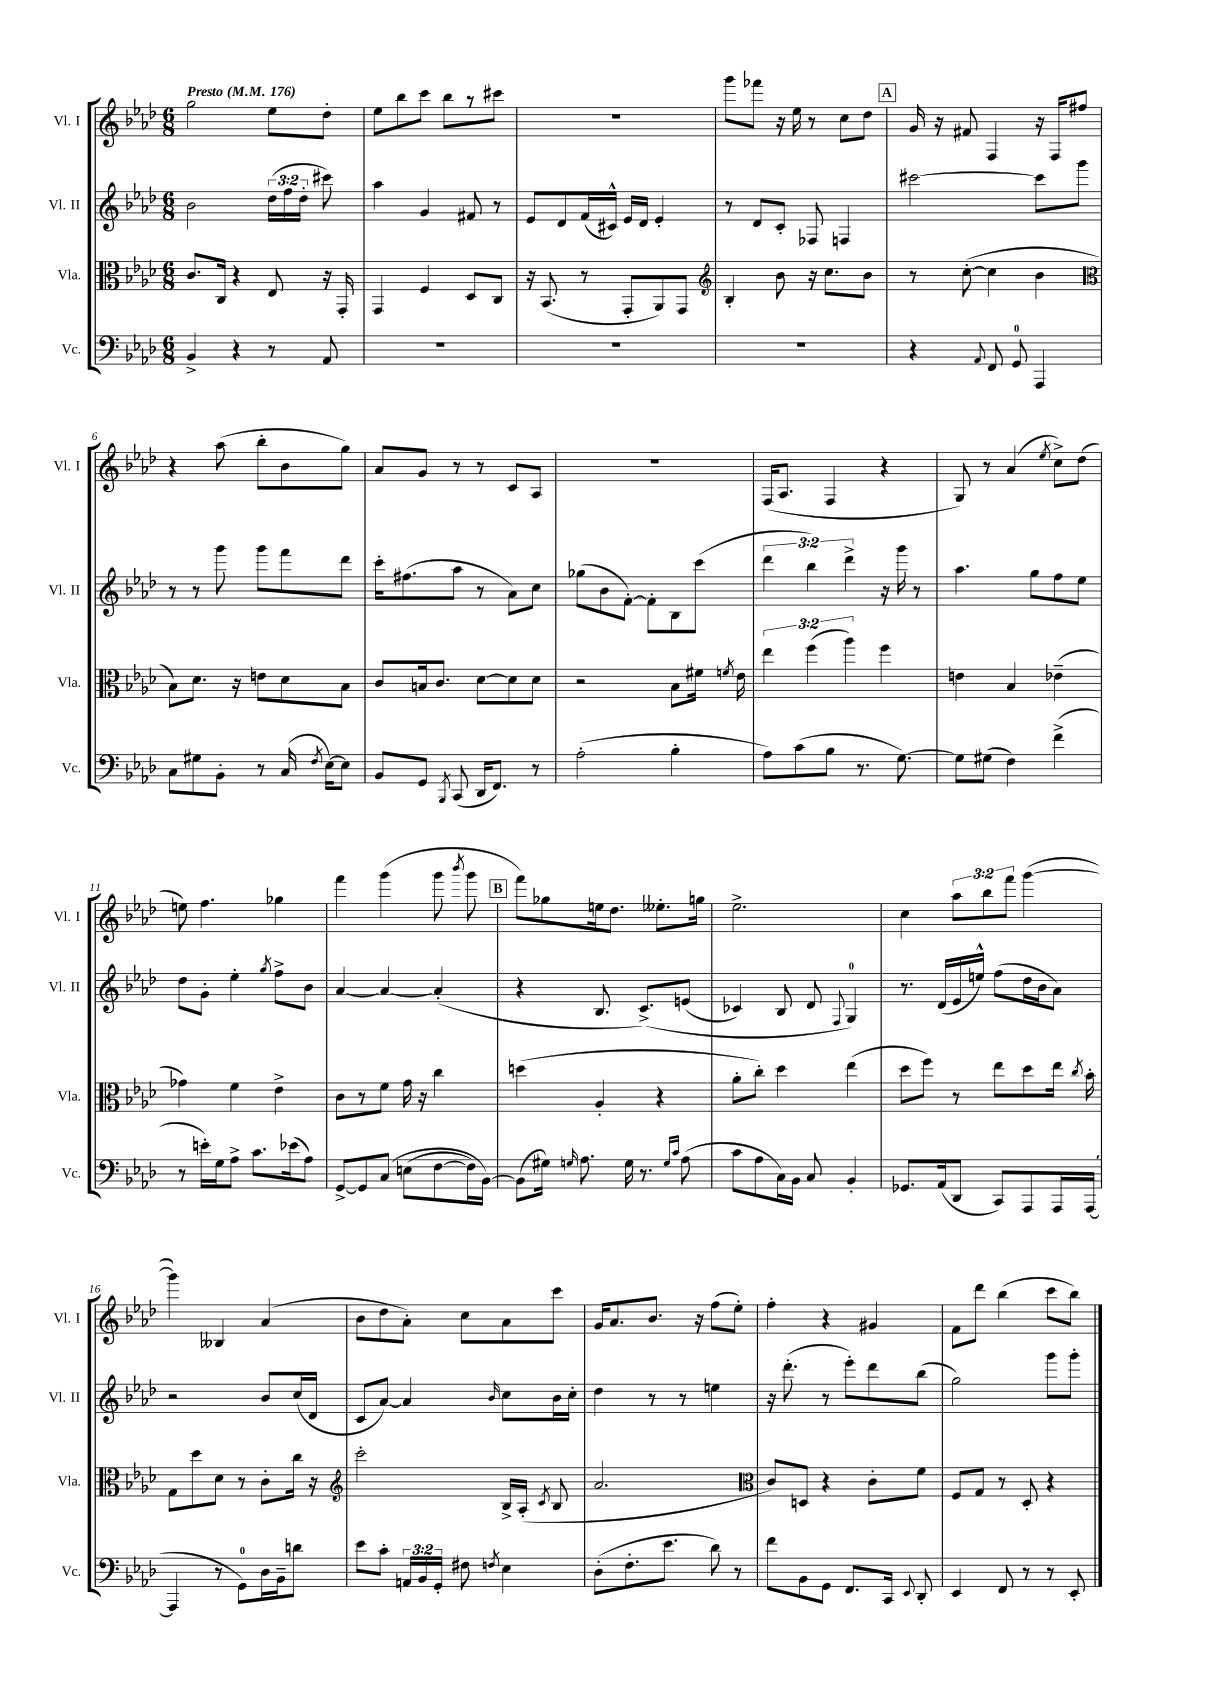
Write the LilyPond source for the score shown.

<<
\new StaffGroup <<
\new Staff = "s0" \with { instrumentName = "Vl. I" shortInstrumentName = "Vl. I" } {
    \clef treble \key aes \major \numericTimeSignature \time 6/8 \override Staff.TupletNumber.text = #tuplet-number::calc-fraction-text \tempo "Presto" 4 = 176
    \autoBeamOff g''2 ees''8[ des''8]-. |
    ees''8[ bes''8 c'''8] bes''8[ r8 cis'''8] |
    R2. |
    g'''8[ fes'''8] r16 ees''16 r8 c''8[ des''8] |
    \mark \markup { \box "A" } g'16 r16 fis'8 f4 r16 f16[ fis''8] |
    r4 aes''8( bes''8[-. bes'8 g''8]) |
    aes'8[ g'8] r8 r8 c'8[ aes8] |
    R2. |
    f16[( aes8.] f4 r4 |
    g8) r8 aes'4( \acciaccatura { ees''8 } c''8[->) des''8]( |
    e''8) f''4. ges''4 |
    f'''4 g'''4( g'''8 \acciaccatura { bes'''8 } g'''8 |
    \mark \markup { \box "B" } f'''8[) ges''8 e''16 des''8.] eeses''8.[-. g''16] |
    ees''2.-> |
    c''4 \tuplet 3/2 { aes''8[ bes''8 f'''8] } g'''4~( |
    g'''4) beses4 aes'4( |
    bes'8[ des''8 aes'8]-.) c''8[ aes'8 c'''8] |
    g'16[ aes'8. bes'8.] r16 f''8[( ees''8]-.) |
    f''4-. r4 gis'4 |
    f'8[ des'''8] bes''4( c'''8[ bes''8]) \bar "|." |
}
\new Staff = "s1" \with { instrumentName = "Vl. II" shortInstrumentName = "Vl. II" } {
    \clef treble \key aes \major \numericTimeSignature \time 6/8 \override Staff.TupletNumber.text = #tuplet-number::calc-fraction-text
    \autoBeamOff bes'2 \tuplet 3/2 { des''16[( f''16 des''16]-. } cis'''8) |
    aes''4 g'4 fis'8 r8 |
    ees'8[ des'8 f'16( cis'16]-^) ees'16[ des'16] ees'4-. |
    r8 des'8[ c'8]-. fes8 f4 |
    \mark \markup { \box "A" } cis'''2~ cis'''8[ g'''8] |
    r8 r8 g'''8 g'''8[ f'''8 des'''8] |
    c'''16[-. fis''8.( aes''8] r8 aes'8[) c''8] |
    ges''8[( bes'8 f'8]~-.) f'8[-. bes8 c'''8]( |
    \tuplet 3/2 { des'''4 bes''4) des'''4-> } r16 g'''16 r8 |
    aes''4. g''8[ f''8 ees''8] |
    des''8[ g'8]-. ees''4-. \acciaccatura { g''8 } f''8[-> bes'8] |
    aes'4~ aes'4~ aes'4-.( |
    \mark \markup { \box "B" } r4 bes8. c'8.[->)\( e'8]( |
    ces'4) bes8 des'8 \appoggiatura { f8 } g4-0\) |
    r8. des'16[( ees'16 e''16]-^) f''8[( des''16 bes'16 aes'8]) |
    r2 bes'8[ c''16( des'16] |
    c'8[ aes'8]~) aes'4 \grace { bes'16 } c''8[ bes'16 c''16]-. |
    des''4 r8 r8 e''4 |
    r16 des'''8.-.( r8 ees'''8[-.) des'''8 bes''8]( |
    g''2) g'''8[ g'''8]-. \bar "|." |
}
\new Staff = "s2" \with { instrumentName = "Vla." shortInstrumentName = "Vla." } {
    \clef alto \key aes \major \numericTimeSignature \time 6/8 \override Staff.TupletNumber.text = #tuplet-number::calc-fraction-text
    \autoBeamOff c'8.[ c16] r4 ees8 r16 g,16-. |
    g,4 f4 des8[ c8] |
    r16 bes,8.( r8 g,8[-. aes,8) g,8] |
    \clef treble bes4-. bes'8 r16 c''8.[ bes'8] |
    \mark \markup { \box "A" } r8 c''8~-.( c''4 bes'4 |
    \clef alto bes8[) des'8.] r16 e'8[ des'8 bes8] |
    c'8[ b16 c'8.] des'8[~ des'8 des'8] |
    r2 bes8[ fis'16] \acciaccatura { f'8 } ees'16 |
    \tuplet 3/2 { ees''4 f''4( aes''4) } f''4 |
    e'4 bes4 ees'4--( |
    ges'4) f'4 ees'4-> |
    c'8[ r8 f'8] g'16 r16 c''4 |
    \mark \markup { \box "B" } d''4( aes4-. r4 |
    aes'8[-. c''8]-.) des''4 ees''4( |
    des''8[ f''8]) r8 ees''8[ des''8 ees''16] \acciaccatura { c''8 } bes'16-. |
    g8[ des''8 des'8] r8 c'8[-. c''16] r16 |
    \clef treble c'''2-. bes16[-> aes16]-.( \acciaccatura { c'8 } bes8 |
    aes'2. |
    \clef alto c'8[) d8] r4 c'8[-. f'8] |
    f8[ g8] r8 des8-. r4 \bar "|." |
}
\new Staff = "s3" \with { instrumentName = "Vc." shortInstrumentName = "Vc." } {
    \clef bass \key aes \major \numericTimeSignature \time 6/8 \override Staff.TupletNumber.text = #tuplet-number::calc-fraction-text
    \autoBeamOff bes,4-> r4 r8 aes,8 |
    R2. |
    R2. |
    R2. |
    \mark \markup { \box "A" } r4 \appoggiatura { aes,8 } f,8 g,8-0 aes,,4 |
    c8[ gis8 bes,8]-. r8 c16( \acciaccatura { f8 } ees16[~) ees8] |
    bes,8[ g,8] \acciaccatura { bes,,8 } c,8( des,16[ f,8.]) r8 |
    aes2-.( bes4-. |
    aes8[) c'8( bes8] r8. g8.~) |
    g8[ gis8]( f4) f'4->( |
    r8 e'16[-.) g16 aes8]-> c'8.[ ees'16( aes8]) |
    g,8[~-> g,8 c8]\( e8[( f8~ f16) bes,16]~\) |
    \mark \markup { \box "B" } bes,8[( gis16]) \grace { g16 } aes8. g16 r8. \grace { g16[ c'16] } aes8( |
    c'8[ aes8 c16) bes,16] c8 bes,4-. |
    ges,8.[ aes,16( des,8] c,8[) aes,,8 aes,,16 aes,,16]~( |
    aes,,4 r8 g,8[-0) des16 bes,16-- d'8] |
    ees'8[ c'8]-. \tuplet 3/2 { a,16[ bes,16 g,16]-. } fis8 \acciaccatura { f8 } ees4 |
    des8[-.( f8.-. ees'8.] des'8) r8 |
    f'8[ bes,8 g,8] f,8.[ c,16] \appoggiatura { ees,8 } des,8-. |
    ees,4 f,8 r8 r8 ees,8-. \bar "|." |
}
>>
>>
